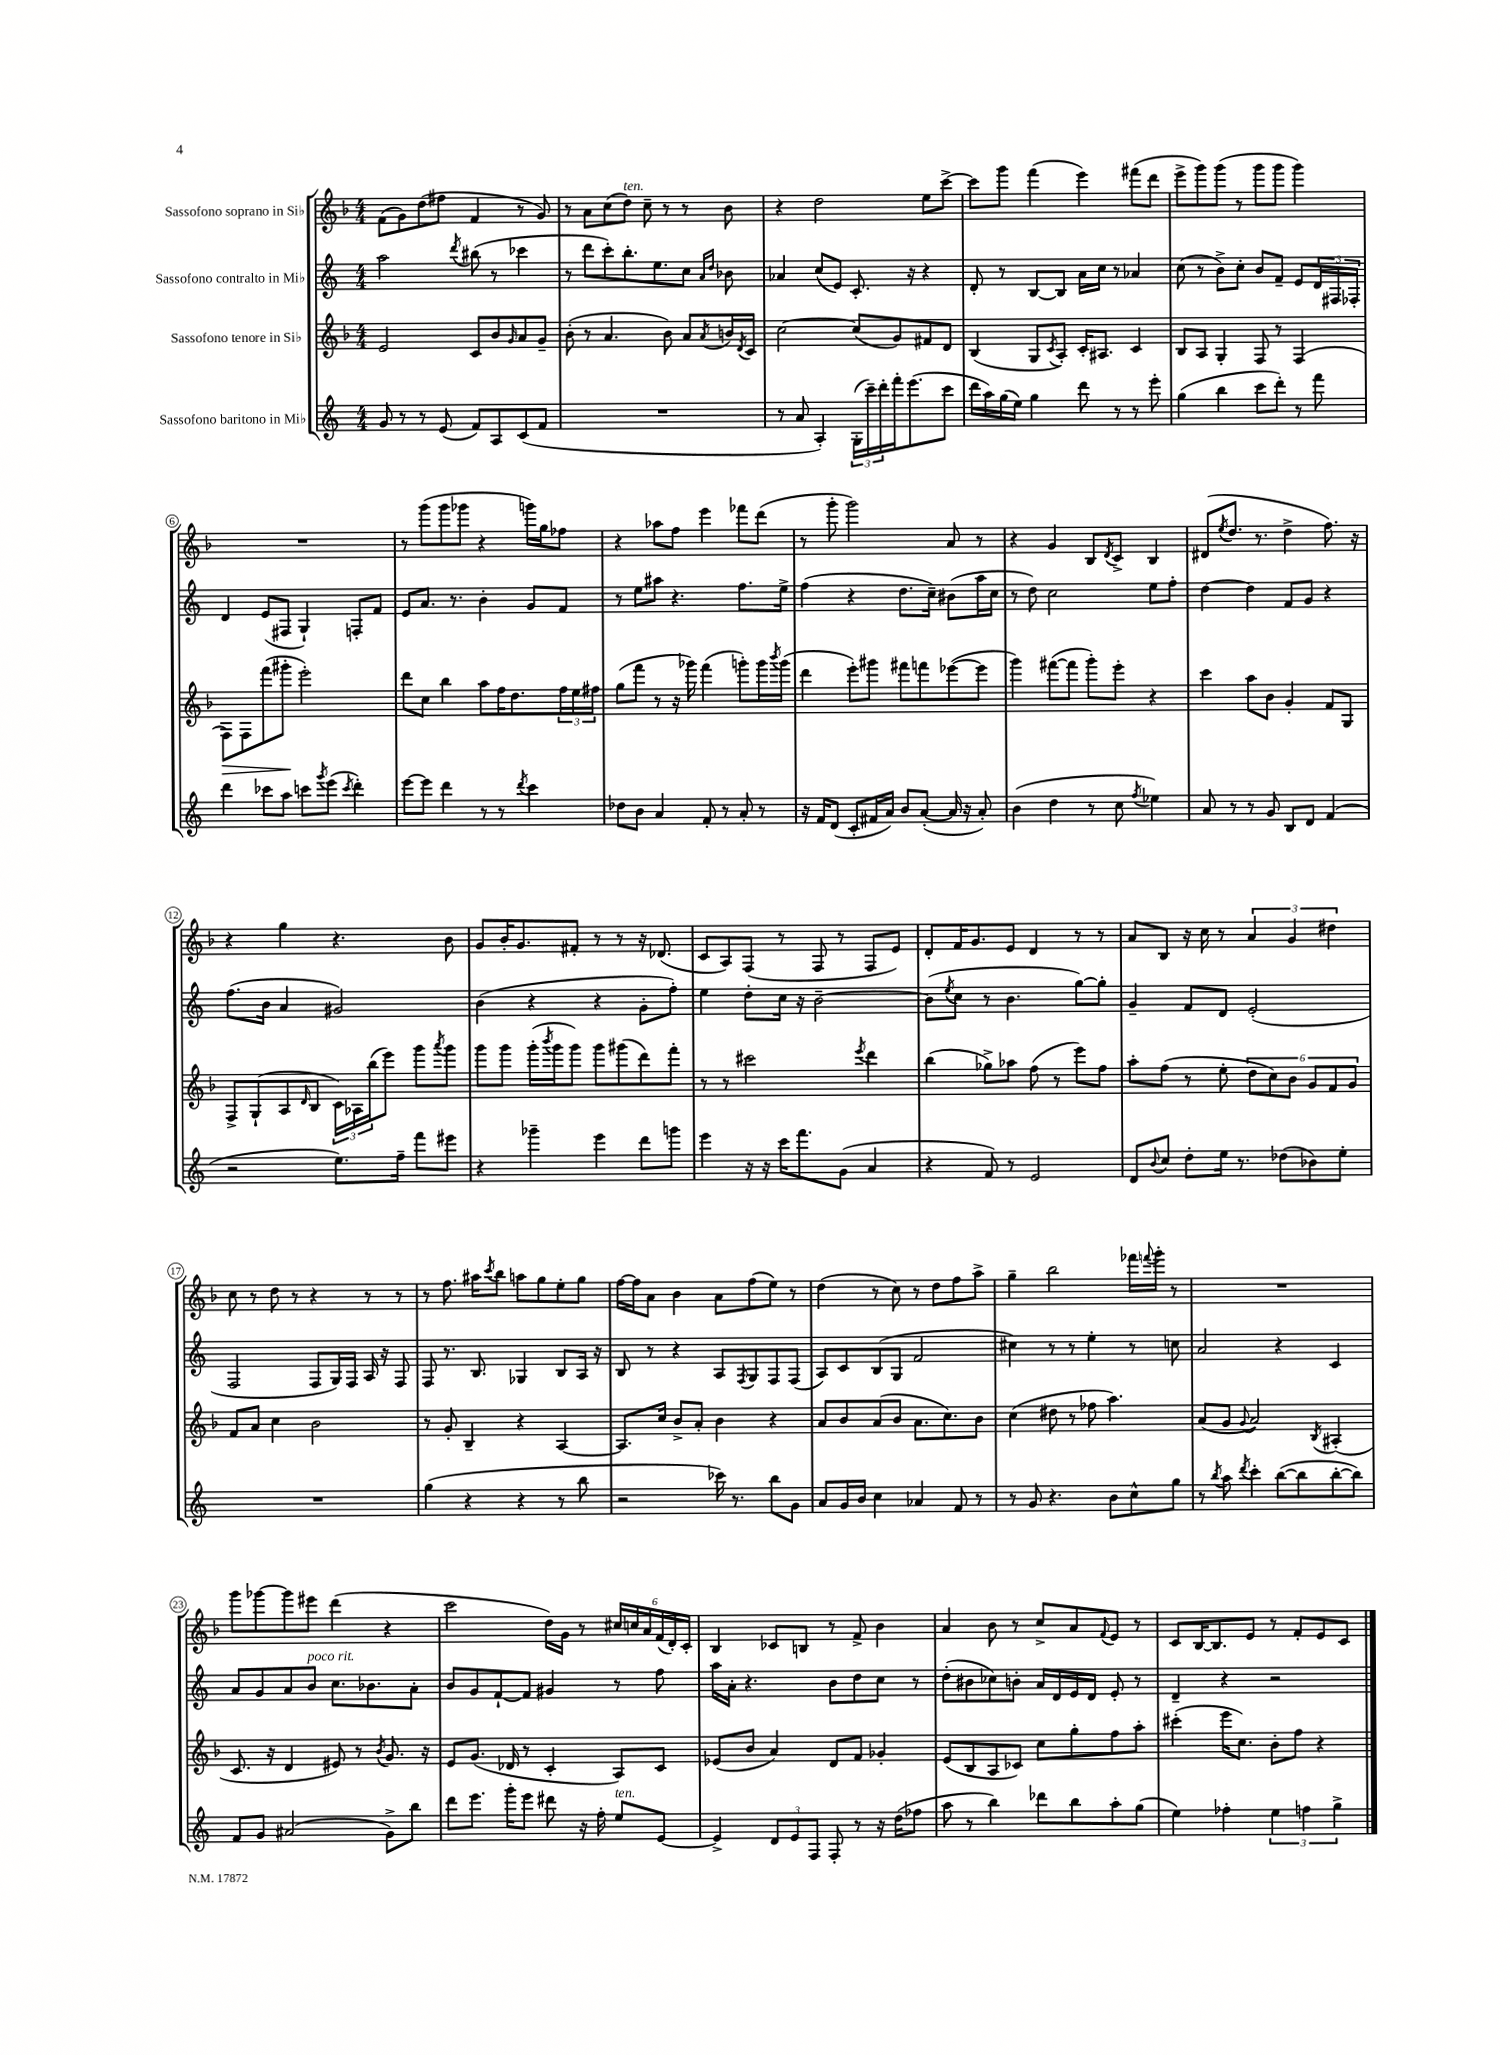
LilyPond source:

<<
\new StaffGroup <<
\new Staff = "s0" \with { instrumentName = "Sassofono soprano in Sib" } {
    \clef treble \key f \major \numericTimeSignature \time 4/4
    f'8( g'8) d''8( fis''8 f'4 r8 g'8) |
    r8 a'8 c''8( d''8^\markup { \italic "ten." }) c''8-- r8 r8 bes'8 |
    r4 d''2 e''8 c'''8~-> |
    c'''8 g'''8 f'''4( e'''4) fis'''8( d'''8 |
    e'''8-> g'''8) g'''8( r8 g'''8 g'''8 g'''4) |
    R1 |
    r8 g'''8( g'''8 ges'''8 r4 g'''16) g''16 fes''8 |
    r4 aes''8 f''8 e'''4 fes'''8 d'''8( |
    r8 g'''8-. g'''2) a'8 r8 |
    r4 g'4 bes8 \acciaccatura { d'8 } c'8-> bes4 |
    dis'8( \acciaccatura { e''8 } d''8. r8. d''4-> f''8.) r16 |
    r4 g''4 r4. bes'8 |
    g'8 bes'16-. g'8. fis'8-. r8 r8 r16 des'8.( |
    c'8 a8) f8( r8 f8 r8 f8 e'8) |
    d'8-. f'16 g'8. e'8 d'4 r8 r8 |
    a'8 bes8 r16 c''16 r8 \tuplet 3/2 { a'4 g'4 dis''4 } |
    c''8 r8 d''8 r8 r4 r8 r8 |
    r8 f''8. ais''16 \acciaccatura { c'''8 } bes''8 a''8 g''8 e''8-. g''8 |
    f''16~ f''16 a'8 bes'4 a'8 f''8( e''8) r8 |
    d''4( r8 c''8) r8 d''8 f''8 a''8-> |
    g''4-- bes''2 fes'''16 \appoggiatura { f'''8 } g'''16-. r8 |
    R1 |
    g'''8 ges'''8~ ges'''8 eis'''8 d'''4( r4 |
    c'''2 d''16) g'16 r8 \tuplet 6/4 { cis''16 c''16 a'16 f'16( d'16-.) c'16-. } |
    bes4 ces'8 b8 r8 f'8-> bes'4 |
    a'4 bes'8 r8 c''8-> a'8 \appoggiatura { f'8 } e'8 r8 |
    c'8 bes16~ bes8. e'8 r8 f'8-. e'8 c'8 \bar "|." |
}
\new Staff = "s1" \with { instrumentName = "Sassofono contralto in Mib" } {
    \clef treble \key c \major \numericTimeSignature \time 4/4
    a''2 \acciaccatura { d'''8 } bis''8( r8 ces'''4 |
    r8 d'''8 c'''8-.) b''8.-. e''8. c''8 \grace { a'16 d''16 } bes'8 |
    aes'4 c''8( e'8) c'8.-. r16 r4 |
    d'8-. r8 b8~ b8 a'16 c''16 r8 aes'4 |
    c''8( r8 b'8->) c''8-. b'8 f'8-- e'8 \tuplet 3/2 { d'16 fis16 fes16-. } |
    d'4 e'8( fis8 g4-!) f8-. f'8 |
    e'8 a'8. r8. b'4-. g'8 f'8 |
    r8 e''8 ais''8 r4. f''8. e''16-> |
    f''4( r4 d''8. c''16--) bis'8( a''16 c''16 |
    r8 d''8) c''2 e''8 f''8-. |
    d''4~ d''4 f'8 g'8 r4 |
    f''8.( b'16 a'4 gis'2) |
    b'4( r4 r4 g'8-. f''8-.) |
    e''4 d''8-. c''16 r16 b'2~-- |
    b'8( \acciaccatura { e''8 } c''8 r8 b'4. g''8~) g''8-. |
    g'4-- f'8 d'8 e'2-.( |
    f2 f8 g16) f16 a16 r16 f8 |
    f8 r8. b8. ges4 b8 a16 r16 |
    b8 r8 r4 a8 \acciaccatura { f8 } g8 f8 f8( |
    a8) c'8 b8( g8 f'2 |
    cis''4) r8 r8 e''4-. r8 c''8 |
    a'2 r4 c'4 |
    a'8 g'8 a'8 b'8^\markup { \italic "poco rit." } c''8. bes'8. a'8-. |
    b'8 g'8 f'8~-! f'8 gis'4 r8 f''8 |
    a''16 a'16-. r4. b'8 d''8 c''8 r8 |
    d''8-.( bis'8 ces''8) b'8-. a'16 d'16 e'16 d'16 e'8-. r8 |
    d'4-- r4 r2 \bar "|." |
}
\new Staff = "s2" \with { instrumentName = "Sassofono tenore in Sib" } {
    \clef treble \key f \major \numericTimeSignature \time 4/4
    e'2 c'8 bes'8 \grace { g'16 } a'8 g'8-- |
    bes'8-.( r8 a'4. bes'8) a'8 \acciaccatura { a'8 } b'16 \acciaccatura { d'8 } c'16 |
    c''2~ c''8( g'8) fis'8 d'8 |
    bes4( g8 \acciaccatura { c'8 } a8-.) c'16-. ais8. c'4 |
    bes8 a8 g4-. f8 r8 f4( |
    f8\>) f8 f'''8( gis'''8-.\! e'''2-.) |
    d'''8 c''8 bes''4 a''8 f''16 d''8. \tuplet 3/2 { f''16 e''16 fis''16 } |
    g''8( f'''8 r8 r16 ges'''16) f'''4( g'''8-.) g'''16 \acciaccatura { bes'''8 } g'''16( |
    d'''4 e'''8-.) gis'''8 fis'''8 f'''8 ees'''8~( ees'''8 |
    g'''4) fis'''8~( fis'''8 g'''8-.) e'''8-. r4 |
    c'''4 a''8 bes'8 g'4-. f'8 g8 |
    f8-> g8-!( a8 \grace { d'16 } bes8 \tuplet 3/2 { c'16) aes16 bes''16( } e'''8) g'''8 \acciaccatura { a'''8 } g'''8 |
    g'''8 g'''8 g'''16-.( \acciaccatura { bes'''8 } g'''16 g'''8) g'''8 gis'''8( d'''8) f'''8-. |
    r8 r8 cis'''2 \acciaccatura { e'''8 } d'''4 |
    bes''4( ges''8->) aes''8 f''8( r8 e'''8) f''8 |
    a''8-. f''8( r8 e''8-. \tuplet 6/4 { d''8 c''8) bes'8 g'8 f'8 g'8 } |
    f'8 a'8 c''4 bes'2 |
    r8 g'8-. bes4-- r4 a4~ |
    a8. c''16 bes'8-> a'8-. bes'4 r4 |
    a'8 bes'8 a'8( bes'8 a'8. c''8.) bes'8 |
    c''4( dis''8 r8 fes''8 a''4.) |
    a'8( g'8 \appoggiatura { g'8 } a'2) \acciaccatura { bes8 } ais4-.( |
    c'8. r16 d'4 eis'8) r8 \acciaccatura { bes'8 } g'8. r16 |
    e'8 g'8.( des'16 r8 c'4-. a8) c'8 |
    ees'8( bes'8 a'4) d'8 f'8 ges'4-. |
    e'8( bes8 a8 ces'8) c''8 g''8-. f''8 a''8-. |
    cis'''4-.( e'''16 c''8.) bes'8-. f''8 r4 \bar "|." |
}
\new Staff = "s3" \with { instrumentName = "Sassofono baritono in Mib" } {
    \clef treble \key c \major \numericTimeSignature \time 4/4
    g'8 r8 r8 e'8( f'8) a8 c'8( f'8 |
    R1 |
    r8 a'8 a4-.) \tuplet 3/2 { g16-.( c'''16--) d'''16-. } f'''16-. e'''8.( c'''8 |
    d'''16 a''16) g''16( e''16) g''4 d'''8 r8 r8 e'''8-. |
    g''4( b''4 c'''8 d'''8-.) r8 f'''8 |
    d'''4 ces'''8 a''8 c'''8 \acciaccatura { g'''8 } e'''8( \acciaccatura { c'''8 } d'''4-.) |
    e'''8~ e'''8 d'''4 r8 r8 \acciaccatura { d'''8 } c'''4 |
    des''8 b'8 a'4 f'8-. r8 a'8-. r8 |
    r16 f'16 d'8( c'8-. fis'16 a'16) b'8 a'8~-.( a'16 r16 a'8-.) |
    b'4( d''4 r8 c''8 \acciaccatura { f''8 } ees''4) |
    a'8 r8 r8 g'8 b8 d'8 f'4( |
    r2 e''8.) f''16-- f'''8 eis'''8 |
    r4 ges'''4-- e'''4 d'''8 g'''8 |
    e'''4 r16 r16 c'''16 f'''8. g'8( a'4 |
    r4 f'8) r8 e'2 |
    d'8 \appoggiatura { b'8 } c''8 d''8-. e''16 r8. des''8( bes'8) e''8-. |
    R1 |
    g''4( r4 r4 r8 b''8 |
    r2 ces'''16) r8. b''8 g'8 |
    a'8 g'16 b'16 c''4 aes'4 f'8 r8 |
    r8 g'8 r4. b'8 c''8-^ g''8 |
    r8 \acciaccatura { b''8 } a''8 \acciaccatura { d'''8 } c'''4-. b''8~( b''8 b''8~-. b''8) |
    f'8 g'8 ais'2( g'8->) b''8 |
    d'''8 e'''8. g'''16-. e'''8 dis'''8 r16 f''16-. e''8^\markup { \italic "ten." } e'8~ |
    e'4-> \tuplet 3/2 { d'8 e'8 f8 } f8-. r8 r16 d''16( fes''8 |
    a''8 r8 b''4) des'''8 b''8 a''8-. g''8( |
    e''4) fes''4-. \tuplet 3/2 { e''4 f''4 g''4-> } \bar "|." |
}
>>
>>
\layout { \context { \Score \override BarNumber.stencil = #(make-stencil-circler 0.1 0.3 ly:text-interface::print) } }
